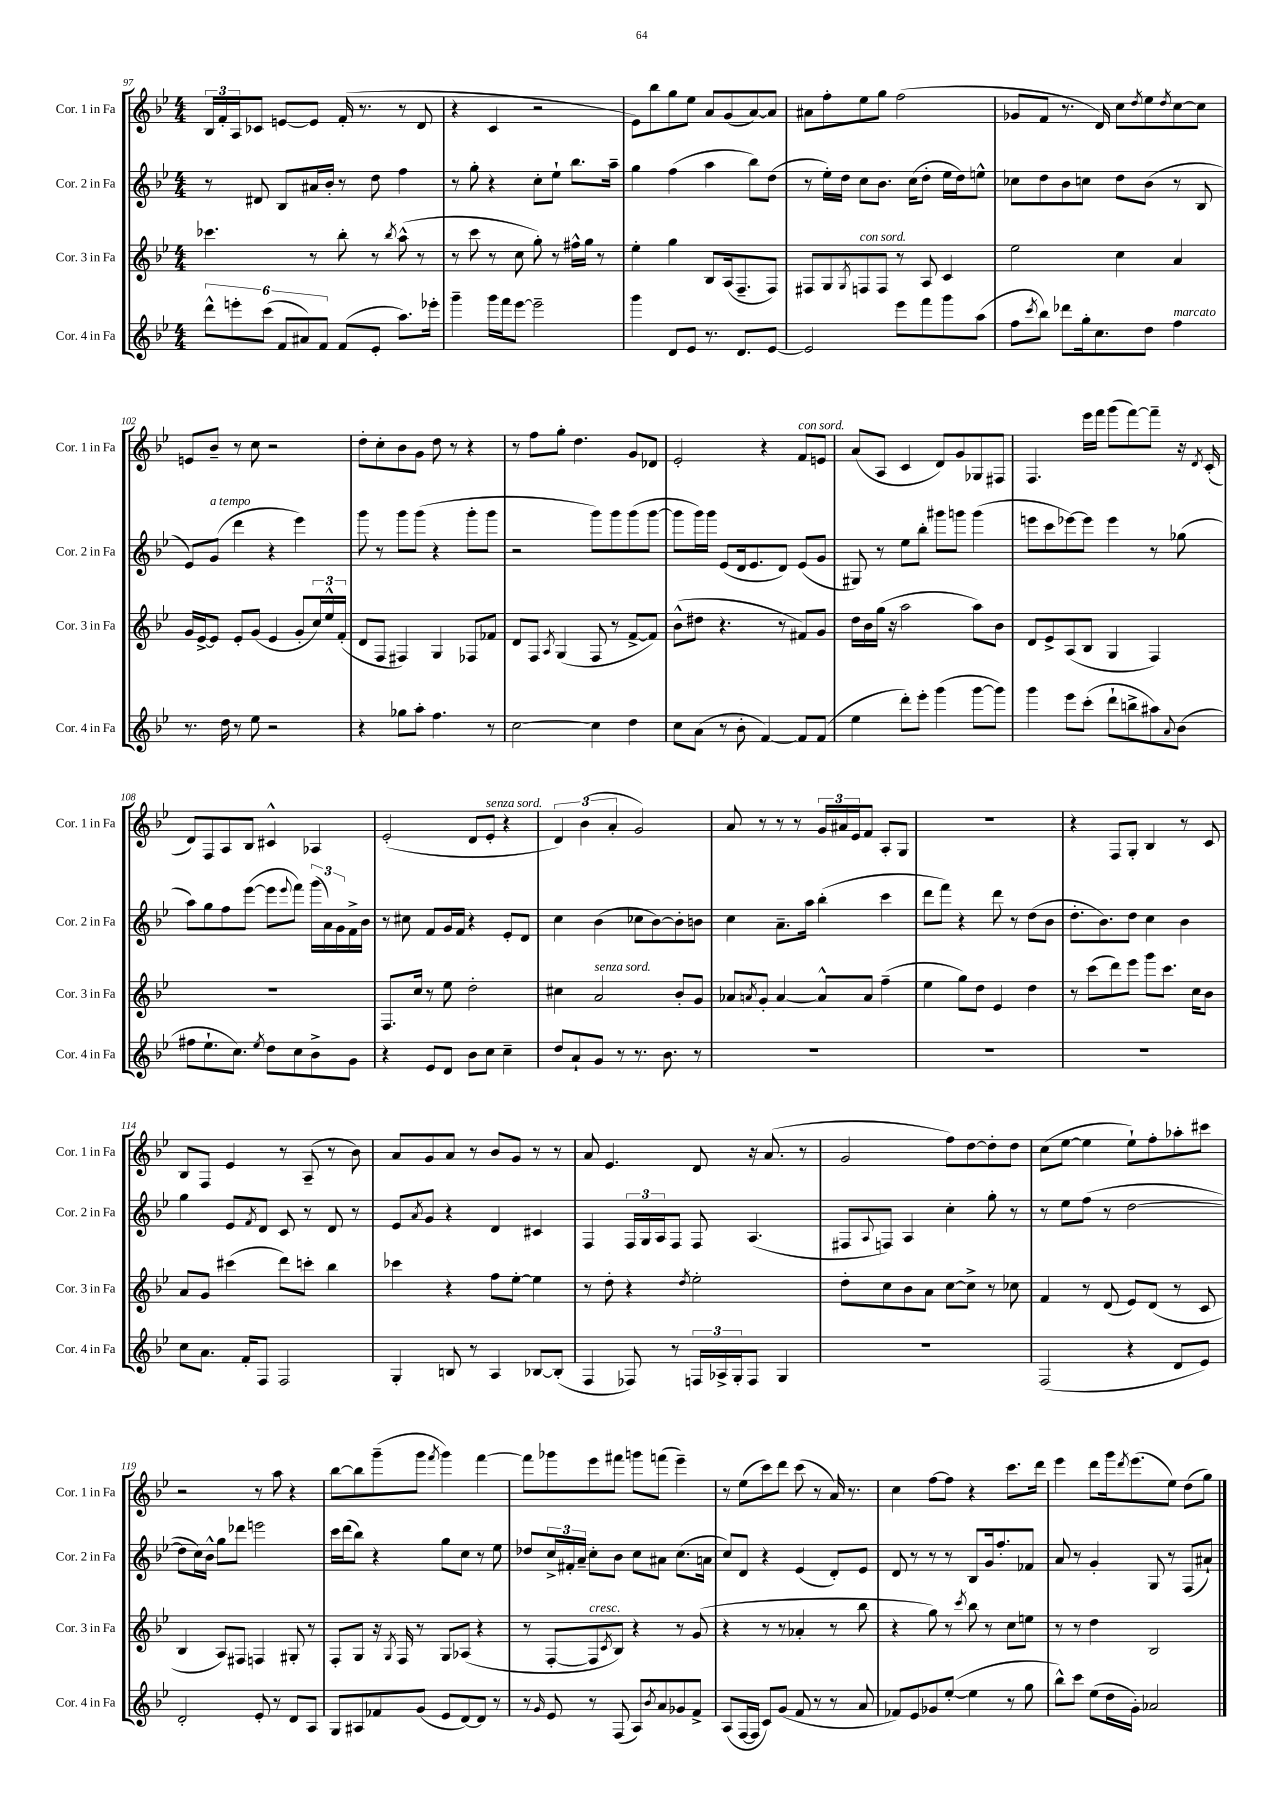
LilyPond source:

<<
\new StaffGroup <<
\new Staff = "s0" \with { instrumentName = "Cor. 1 in Fa" shortInstrumentName = "Cor. 1 in Fa" } {
    \clef treble \key bes \major \numericTimeSignature \time 4/4
    \tuplet 3/2 { bes16 f'16-. a16 } ces'8 e'8~ e'8 f'16-.( r8. r8 d'8 |
    r4 c'4 r2 |
    ees'8) bes''8 g''8 ees''8 a'8 g'8( a'8~) a'8 |
    ais'8 f''8-. ees''8 g''8 f''2( |
    ges'8 f'8 r8. d'16) c''8 \acciaccatura { d''8 } ees''8 \acciaccatura { d''8 } c''8~ c''8 |
    e'8 bes'8-- r8 c''8 r2 |
    d''8-. c''8-. bes'8 g'8 d''8 r8 r4 |
    r8 f''8 g''8-. d''4. g'8 des'8 |
    ees'2-. r4 f'8^\markup { \italic "con sord." } e'8 |
    a'8( a8 c'4 d'8) g'8 ges8 fis8 |
    f4. ees'''16 f'''16 g'''8( f'''8~) f'''8-- r16 \acciaccatura { d'8 } c'16-.( |
    d'8) f8 a8 bes8 cis'4-^ aes4 |
    ees'2-.( d'8 ees'8-.^\markup { \italic "senza sord." } r4 |
    \tuplet 3/2 { d'4) bes'4( a'4-. } g'2) |
    a'8 r8 r8 r8 \tuplet 3/2 { g'16 ais'16 ees'16 } f'8 a8-. g8 |
    R1 |
    r4 f8 g8-. bes4 r8 c'8 |
    bes8 f8 ees'4 r8 a8--( r8 bes'8) |
    a'8 g'8 a'8 r8 bes'8 g'8 r8 r8 |
    a'8 ees'4. d'8 r16 a'8.( r8 |
    g'2 f''8) d''8~ d''8-. d''8 |
    c''8( ees''8~ ees''4 ees''8-!) f''8-. aes''8-. cis'''8 |
    r2 r8 a''8 r4 |
    bes''8~ bes''8 g'''8--( g'''8 \acciaccatura { f'''8 } g'''4) f'''4~ |
    f'''8 ges'''8 ees'''8 fis'''8 g'''8 f'''8( ees'''4--) |
    r8 ees''8( c'''8) d'''8 c'''8( r8 a'16) r8. |
    c''4 f''8~ f''8 r4 c'''8. d'''16 |
    ees'''4 d'''8 g'''16 \acciaccatura { d'''8 } ees'''8.( ees''8) d''8( g''8) \bar "|." |
}
\new Staff = "s1" \with { instrumentName = "Cor. 2 in Fa" shortInstrumentName = "Cor. 2 in Fa" } {
    \clef treble \key bes \major \numericTimeSignature \time 4/4
    r8 dis'8 bes8 ais'16 bes'16-. r8 d''8 f''4 |
    r8 g''8-. r4 c''8-. ees''8-! bes''8. a''16-- |
    g''4 f''4( a''4 bes''8) d''8( |
    r8 ees''16-.) d''16 c''8 bes'8. c''16( d''8-. ees''16 d''16) e''8-^ |
    ces''8 d''8 bes'8 c''8 d''8 bes'8( r8 bes8 |
    ees'8) g'8^\markup { \italic "a tempo" }( d'''4 r4 ees'''4) |
    g'''8 r8 g'''8 g'''8( r4 g'''8-. g'''8 |
    r2 g'''8) g'''8 g'''8( g'''8~ |
    g'''8 g'''16) g'''16 ees'8( d'16 ees'8. d'8) ees'8( g'8 |
    gis8) r8 ees''8 bes''8-. gis'''8 g'''8 g'''4( |
    e'''8 c'''8 ees'''8~) ees'''8 ees'''4 r8 ges''8( |
    a''8) g''8 f''8 ees'''8~( ees'''8 \appoggiatura { ees'''8 } f'''8) \tuplet 3/2 { g'''16( a'16) g'16 } f'16-> bes'16 |
    r8 cis''8 f'8 g'16 f'16 r4 ees'8-. d'8 |
    c''4 bes'4( ces''8 bes'8~) bes'8-. b'8 |
    c''4 a'8.-- a''16 bes''4-.( c'''4 |
    d'''8 f'''8) r4 d'''8 r8 d''8( bes'8 |
    d''8.-. bes'8.) d''8 c''4 bes'4 |
    g''4 ees'8 \acciaccatura { f'8 } d'8 c'8 r8 d'8 r8 |
    ees'8 \acciaccatura { a'8 } g'8 r4 d'4 cis'4 |
    f4 \tuplet 3/2 { f16 g16 a16 } f8 f8 a4.( |
    fis8 \appoggiatura { a8 } f8) a4 c''4-. g''8-. r8 |
    r8 ees''8 f''8( r8 d''2~ |
    d''8 c''16) bes'16-^ g''8 des'''8 e'''2 |
    c'''16 d'''16( bes''8) r4 g''8 c''8 r8 ees''8 |
    des''8 \tuplet 3/2 { c''16-> fis'16-. a'16-- } c''8-. bes'8 c''8 ais'8 c''8.( a'16 |
    c''8) d'8 r4 ees'4( d'8-.) ees'8 |
    d'8 r8 r8 r8 bes8 g'16 f''8.-. fes'8 |
    a'8 r8 g'4-. g8 r8 f8( ais'8-!) \bar "|." |
}
\new Staff = "s2" \with { instrumentName = "Cor. 3 in Fa" shortInstrumentName = "Cor. 3 in Fa" } {
    \clef treble \key bes \major \numericTimeSignature \time 4/4
    ces'''4. r8 bes''8-. r8 \acciaccatura { bes''8 } a''8-^( r8 |
    r8 c'''8 r8 c''8 g''8-.) r8 fis''16-^ g''16 r8 |
    ees''4-. g''4 bes8 a16( f8.-- f8) |
    fis8 g8 \acciaccatura { g8 } f8^\markup { \italic "con sord." } f8 r8 a8 c'4 |
    ees''2 c''4 a'4 |
    g'16 ees'16~-> ees'8 ees'8-. g'8( ees'4 g'8-. \tuplet 3/2 { c''16) ees''16-^ f'16-.( } |
    d'8 f8 fis4) g4 fes8 fes'8 |
    d'8 f8 \acciaccatura { a8 } g4( f8 r8 f'8~-> f'8) |
    bes'8-^( dis''8 r4. r8 fis'8) g'8 |
    d''16 bes'16 g''16( r16 a''2 a''8) bes'8 |
    d'8 ees'8-> a8( bes8 g4 f4) |
    R1 |
    f8. c''16 r8 ees''8 d''2-. |
    cis''4 a'2^\markup { \italic "senza sord." } bes'8-. g'8 |
    aes'8 \acciaccatura { a'8 } g'8-. a'4~ a'8-^ a'8 f''4--( |
    ees''4 g''8) d''8 ees'4 d''4 |
    r8 c'''8( d'''8) ees'''8 g'''8 c'''8. c''16 bes'8 |
    a'8 g'8 cis'''4( d'''8) c'''8-. bes''4 |
    ces'''4 r4 f''8 ees''8~-. ees''4 |
    r8 d''8-. r4 \acciaccatura { d''8 } ees''2-. |
    d''8-. c''8 bes'8 a'8 c''8~ c''8-> r8 ces''8 |
    f'4 r8 d'8( ees'8) d'8( r8 c'8 |
    bes4 a8) fis8 f4 gis8-. r8 |
    f8-. g8 r16 \acciaccatura { g8 } f16 r8 g8 aes8( r4 |
    r8 f8~-. f8^\markup { \italic "cresc." } \acciaccatura { c'8 } bes8) r4 r8 g'8( |
    r4 r8 r8 aes'4-. r8 bes''8 |
    r4 g''8) r8 \acciaccatura { c'''8 } bes''8 r8 c''8 e''8 |
    r8 r8 d''4 bes2 \bar "|." |
}
\new Staff = "s3" \with { instrumentName = "Cor. 4 in Fa" shortInstrumentName = "Cor. 4 in Fa" } {
    \clef treble \key bes \major \numericTimeSignature \time 4/4
    \tuplet 6/4 { d'''8-^ e'''8-. c'''8( f'8 ais'8) f'8 } f'8( ees'8-. a''8.) ees'''16-. |
    g'''4-- g'''16 f'''16 ees'''8~ ees'''2-- |
    g'''4 d'8 ees'8 r8. d'8. ees'8~ |
    ees'2 ees'''8 f'''8 g'''8 a''8( |
    f''8 \acciaccatura { c'''8 } bes''8) des'''8 g''16-. c''8. d''8 f''4^\markup { \italic "marcato" } |
    r8. d''16 r8 ees''8 r2 |
    r4 ges''8 a''8-. f''4. r8 |
    c''2~ c''4 d''4 |
    c''8 a'8( r8 bes'8-. f'4~) f'8 f'8( |
    ees''4 d'''8-.) ees'''8-. g'''4( g'''8~ g'''8) |
    g'''4 ees'''8 c'''8-.( d'''8-! b''8-> ais''8) \appoggiatura { a'8 } bes'8( |
    fis''8 ees''8.-! c''8.) \acciaccatura { ees''8 } d''8 c''8 bes'8-> g'8 |
    r4 ees'8 d'8 bes'8 c''8 c''4-- |
    d''8 a'8-! g'8 r8 r8. bes'8. r8 |
    R1 |
    R1 |
    R1 |
    c''8 a'8. f'16-. f8 f2 |
    g4-. b8 r8 a4 bes8~ bes8-.( |
    f4 fes8) r8 \tuplet 3/2 { f16 aes16-> g16-. } f8 g4 |
    R1 |
    f2( r4 d'8 ees'8) |
    d'2-. ees'8-. r8 d'8 a8 |
    g8 ais8 fes'8 g'8( ees'8 d'8~) d'8 r8 |
    r8 \grace { g'16 } ees'8 r8 f8( a8) \acciaccatura { bes'8 } a'8 ges'8 f'8-> |
    a8( f16~ f16 c'8) g'8( f'8 r8 r8 a'8 |
    fes'8) ees'8 ges'8 ees''8~-.( ees''4 r8 g''8 |
    bes''8-^) c'''8 ees''8( d''16 g'16-.) aes'2 \bar "|." |
}
>>
>>
\layout { \context { \Score currentBarNumber = #97 } }
